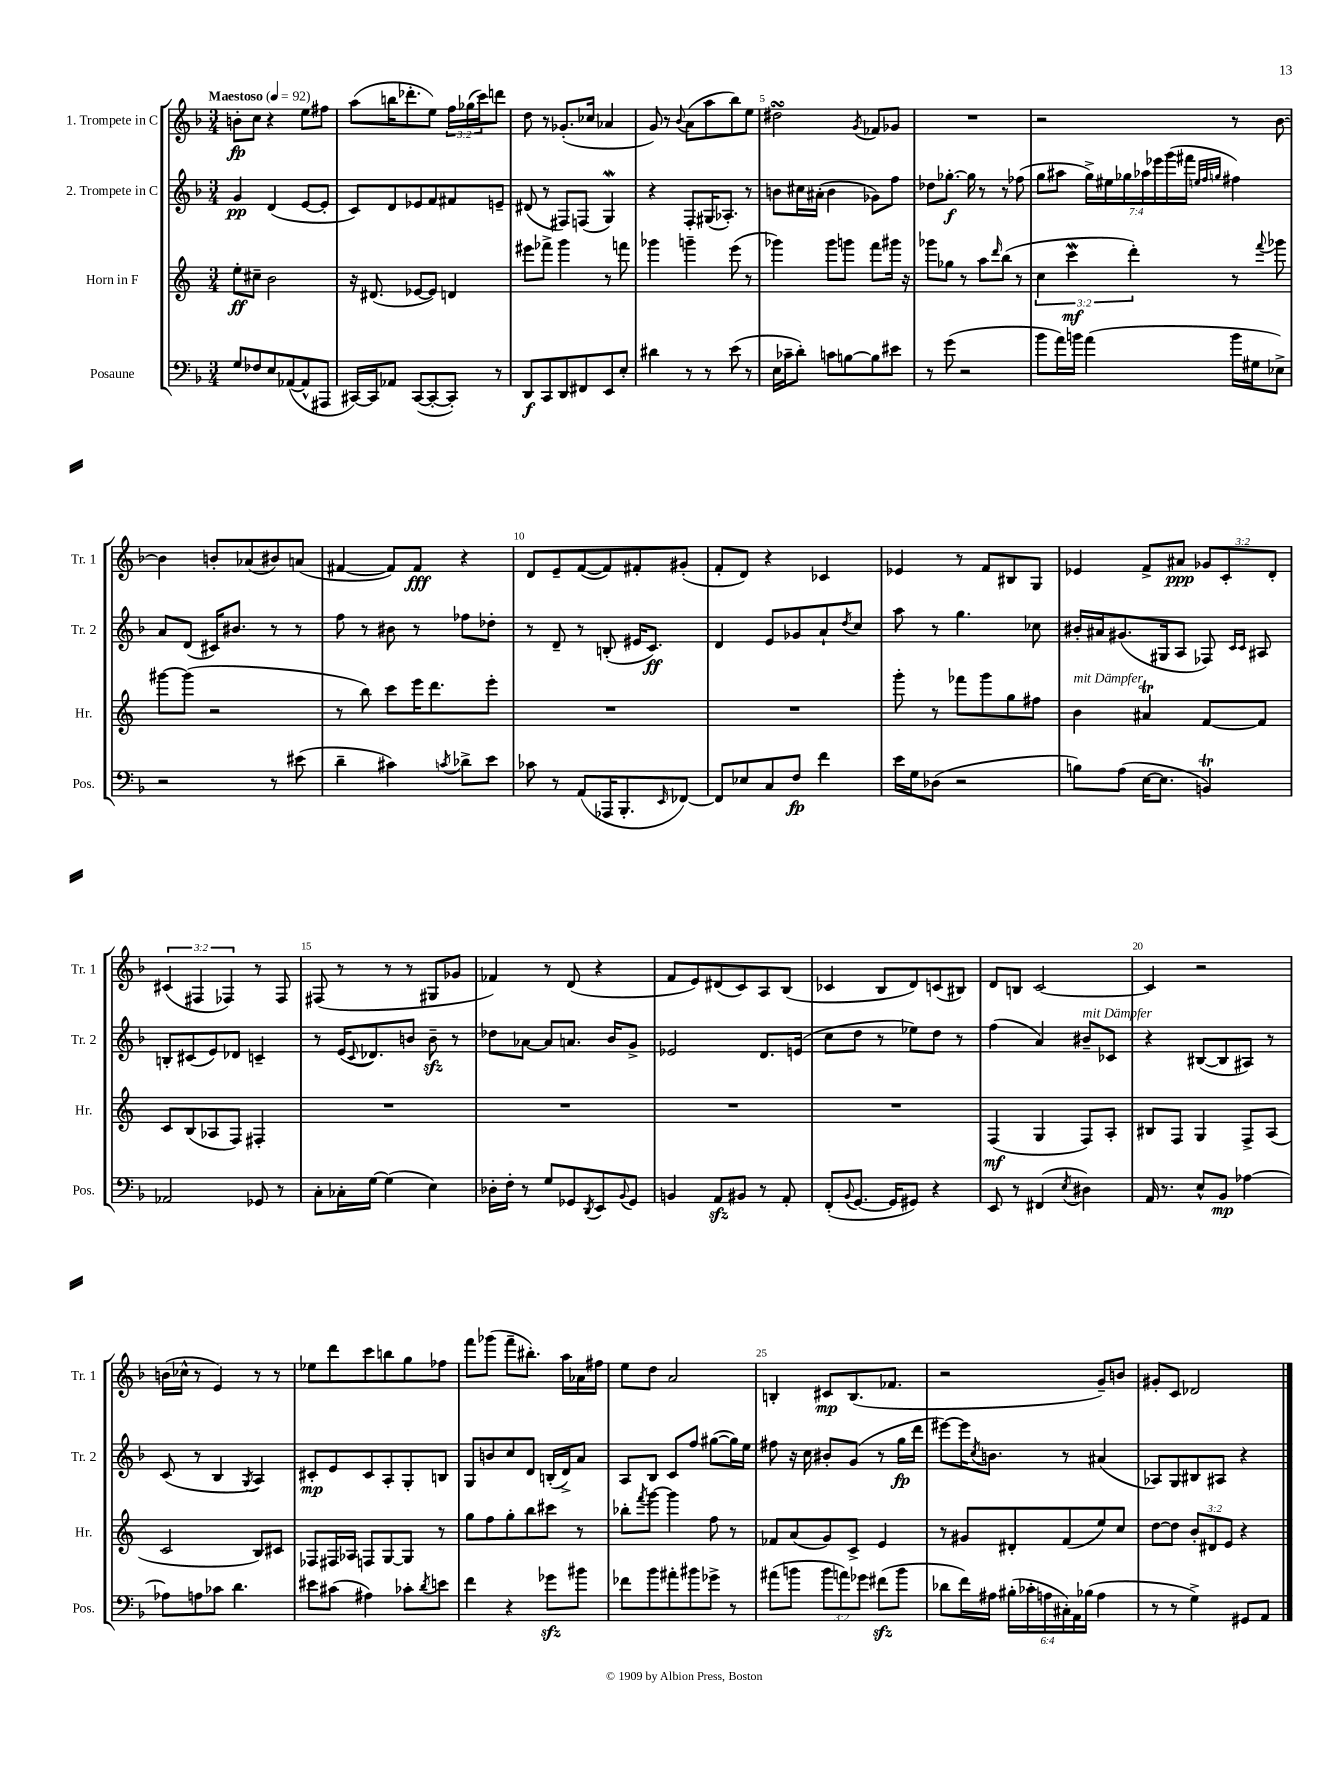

**kern	**dynam	**kern	**dynam	**kern	**dynam	**kern	**dynam
*part4	*part4	*part3	*part3	*part2	*part2	*part1	*part1
*staff4	*staff4	*staff3	*staff3	*staff2	*staff2	*staff1	*staff1
*I"Posaune	*	*I"Horn in F	*	*I"2. Trompete in C	*	*I"1. Trompete in C	*
*I'Pos.	*	*I'Hr.	*	*I'Tr. 2	*	*I'Tr. 1	*
*clefF4	*	*clefG2	*	*clefG2	*	*clefG2	*
*k[b-]	*	*k[]	*	*k[b-]	*	*k[b-]	*
*M3/4	*	*M3/4	*	*M3/4	*	*M3/4	*
*MM92	*	*MM92	*	*MM92	*	*MM92	*
=1	=1	=1	=1	=1	=1	=1	=1
!	!	!	!	!	!	!LO:TX:a:B:t=Maestoso	!
8G/L	.	8ee'\L	ff	4g/	pp	8bn'\L	fp
8F-X/	.	8cc#X~\J	.	.	.	8cc\J	.
8E/	.	2b\	.	(4d/	.	4r	.
([8AA-X/	.	.	.	.	.	.	.
8AA-^^/]	.	.	.	[8e/L	.	8ee\L	.
8AAA#X/J	.	.	.	8e'/J]	.	8ff#X\J	.
=2	=2	=2	=2	=2	=2	=2	=2
[16CC#X/LL)	.	16r	.	8c/L)	.	(8aa\L	.
16CC#/J]	.	(8.d#X/	.	.	.	.	.
8AA-X/J	.	.	.	8d/	.	16bbn\K	.
.	.	.	.	.	.	8.ddd-X'\	.
([8CC#/L	.	[8e-X/L	.	8e-X/	.	.	.
8CC#'/_	.	8e-/J])	.	8f/	.	8ee\J)	.
8CC#'/J])	.	4dn/	.	8f#X/	.	24ff\LL	.
.	.	.	.	.	.	(24gg-X\	.
.	.	.	.	.	.	24ccc\J)	.
8r	.	.	.	8en~/J	.	8dddn\J	.
=3	=3	=3	=3	=3	=3	=3	=3
8DD/L	f	8eee#X\L	.	(8d#X/	.	8dd\	.
8CC/	.	8fff-X^\J	.	8r	.	8r	.
8DD/	.	4ggg\	.	8F#X/L)	.	(8.g-X'/L	.
8FF#X/	.	.	.	(8Fn/J	.	.	.
.	.	.	.	.	.	16cc-X/Jk	.
8EE/	.	8r	.	4GW/)	.	4a-X/	.
8E'/J	.	8fffn\	.	.	.	.	.
=4	=4	=4	=4	=4	=4	=4	=4
4d#X\	.	4ggg-X\	.	4r	.	8g/)	.
.	.	.	.	.	.	8r	.
.	.	.	.	.	.	8qqb-/	.
8r	.	4gggn~\	.	8F'/L	.	(8a\L	.
8r	.	.	.	(16G#X/K	.	8aa\	.
.	.	.	.	8.A-X'/J)	.	.	.
(8e\	.	(8eee\	.	.	.	8bb-\)	.
8r	.	8r	.	8r	.	8ee\J	.
=5	=5	=5	=5	=5	=5	=5	=5
16E\LL	.	4ggg-X\)	.	8bn\L	.	2dd#XsSsS\	.
16c-X~\J	.	.	.	.	.	.	.
8d'\J)	.	.	.	16cc#X\L	.	.	.
.	.	.	.	(16a#X'\JJ	.	.	.
8cn\L	.	8ggg-\L	.	4b\	.	.	.
[8Bn\	.	8gggn\J	.	.	.	.	.
.	.	.	.	.	.	8qg/	.
8B\]	.	8fff\L	.	8g-X\L)	.	8f-X/L	.
8e#X\J	.	16ggg#X\Jk	.	8ff\J	.	8g-X/J	.
.	.	16r	.	.	.	.	.
=6	=6	=6	=6	=6	=6	=6	=6
8r	.	8ggg-X\L	.	8dd-X\L	.	2.r	.
(8g\	.	8gg-X\J	.	[8.gg-X'\J	f	.	.
2r	.	8r	.	.	.	.	.
.	.	.	.	16gg-\]	.	.	.
.	.	8aa\L	.	8r	.	.	.
.	.	16qqddd/	.	.	.	.	.
.	.	(8bb\J	.	8r	.	.	.
.	.	8r	.	(8ff-X\	.	.	.
=7	=7	=7	=7	=7	=7	=7	=7
8b-\L	.	6cc\	.	8gg\L	.	2r	.
16a\L)	.	.	.	8aa#X\J	.	.	.
.	.	6cccw\	mf	.	.	.	.
16bn\JJ	.	.	.	.	.	.	.
(4a\	.	.	.	28gg^\LL)	.	.	.
.	.	.	.	28ee#X\	.	.	.
.	.	.	.	28gg-X\	.	.	.
.	.	6ddd'\)	.	.	.	.	.
.	.	.	.	28aa-X\	.	.	.
.	.	.	.	28eee-X\	.	.	.
.	.	.	.	(28ggg\	.	.	.
.	.	.	.	28fff#X\JJ	.	.	.
.	.	.	.	32qqeen/LLL	.	.	.
.	.	.	.	32qqff/	.	.	.
.	.	.	.	32qqggn/JJJ	.	.	.
16b\LL	.	8r	.	4ff#X\)	.	8r	.
16G#X\J	.	.	.	.	.	.	.
.	.	8qqfff/	.	.	.	.	.
8E-X^\J)	.	8ggg-X\	.	.	.	[8b-\	.
!!LO:LB:g=z
=8	=8	=8	=8	=8	=8	=8	=8
2r	.	[8ggg#X\L	.	8a/L	.	4b-\]	.
.	.	(8ggg#\J]	.	(8d/J	.	.	.
.	.	2r	.	16c#X/KL)	.	8bn'/L	.
.	.	.	.	8.b#X/J	.	.	.
.	.	.	.	.	.	(8a-X/	.
8r	.	.	.	8r	.	8b#X/)	.
(8e#X\	.	.	.	8r	.	(8an/J	.
=9	=9	=9	=9	=9	=9	=9	=9
4d~\	.	8r	.	8ff\	.	[4f#X/	.
.	.	8bb\)	.	8r	.	.	.
4c#X\)	.	8ccc\L	.	8b#X\	.	8f#/L])	.
.	.	16eee\K	.	8r	.	8f#/J	fff
.	.	8.ddd\	.	.	.	.	.
8qcn/	.	.	.	.	.	.	.
8d-X^\L	.	.	.	8ff-X\L	.	4r	.
8e\J	.	8eee'\J	.	8dd-X'\J	.	.	.
=10	=10	=10	=10	=10	=10	=10	=10
8c-X\	.	2.r	.	8r	.	8d/L	.
8r	.	.	.	8d~/	.	8e~/	.
(8AA/L	.	.	.	8r	.	([8f/	.
16AAA-X/K	.	.	.	(8Bn'/	.	8f/])	.
8.BBB-'/	.	.	.	.	.	.	.
.	.	.	.	16e#X/KL	.	8f#X'/	.
.	.	.	.	8.c/J)	ff	.	.
16qqEE/	.	.	.	.	.	.	.
[8FF-X/J)	.	.	.	.	.	(8g#X'/J	.
=11	=11	=11	=11	=11	=11	=11	=11
8FF-/L]	.	2.r	.	4d/	.	8f'/L	.
8E-X/	.	.	.	.	.	8d/J)	.
8C/	.	.	.	8e/L	.	4r	.
8F/J	fp	.	.	8g-X/	.	.	.
4f\	.	.	.	8a`/	.	4c-X/	.
.	.	.	.	8qdd/	.	.	.
.	.	.	.	8cc/J	.	.	.
=12	=12	=12	=12	=12	=12	=12	=12
16e\LL	.	8ggg'\	.	8aa\	.	4e-X/	.
16G\J	.	.	.	.	.	.	.
(8D-X\J	.	8r	.	8r	.	.	.
2r	.	8fff-X\L	.	4.gg\	.	8r	.
.	.	8ggg\	.	.	.	8f/L	.
.	.	8gg\	.	.	.	8B#X/	.
.	.	8ff#X\J	.	8cc-X\	.	8G/J	.
=13	=13	=13	=13	=13	=13	=13	=13
!	!	!LO:TX:a:i:t=mit Dämpfer	!	!	!	!	!
8Bn\L)	.	4b\	.	16b#X'/LL	.	4e-X/	.
.	.	.	.	16a#X/J	.	.	.
(8A\J	.	.	.	(8.g#X/	.	.	.
[16E\KL	.	4a#Xt/	.	.	.	8f^/L	.
8.E\J]	.	.	.	16G#X/k	.	.	.
.	.	.	.	8A/J	.	8a#X/J	ppp
4BBnt/)	.	[8f/L	.	8F-X/)	.	12g-X/L	.
.	.	.	.	.	.	12c'/	.
.	.	.	.	16qqc/LL	.	.	.
.	.	.	.	16qqc/JJ	.	.	.
.	.	8f/J]	.	8A#X/	.	.	.
.	.	.	.	.	.	12d'/J	.
!!LO:LB:g=z
=14	=14	=14	=14	=14	=14	=14	=14
2AA-X/	.	8c/L	.	8Bn'/L	.	(6c#X/	.
.	.	(8B/	.	(8c#X/	.	.	.
.	.	.	.	.	.	6F#X/	.
.	.	8A-X/	.	8e/)	.	.	.
.	.	.	.	.	.	6F-X/)	.
.	.	8F/J)	.	8d-X/J	.	.	.
8GG-X/	.	4F#X'/	.	4cn~/	.	8r	.
8r	.	.	.	.	.	8F-/	.
=15	=15	=15	=15	=15	=15	=15	=15
8C'\L	.	2.r	.	8r	.	(8F#X/	.
16C-X'\L	.	.	.	(16e/KL	.	8r	.
.	.	.	.	8qqc/	.	.	.
[16G\JJ	.	.	.	8.d-X/)	.	.	.
(4G\]	.	.	.	.	.	8r	.
.	.	.	.	8bn/J	.	8r	.
4E\)	.	.	.	8bzz~\	.	8G#X/L	.
.	.	.	.	8r	.	8g-X/J	.
=16	=16	=16	=16	=16	=16	=16	=16
16D-X'\LL	.	2.r	.	8dd-X\L	.	4f-X/)	.
16F'\JJ	.	.	.	.	.	.	.
8r	.	.	.	[8a-X\J	.	.	.
8G/L	.	.	.	8a-/L]	.	8r	.
8GG-X/	.	.	.	8.an/J	.	(8d/	.
8qDD/	.	.	.	.	.	.	.
8EE/	.	.	.	.	.	4r	.
.	.	.	.	16b-/KL	.	.	.
8qqBB-/	.	.	.	.	.	.	.
8GG-/J	.	.	.	8g^/J	.	.	.
=17	=17	=17	=17	=17	=17	=17	=17
4BBn/	.	2.r	.	2e-X/	.	8f/L	.
.	.	.	.	.	.	8e/)	.
8AAzz/L	.	.	.	.	.	(8d#X/	.
8BB#X/J	.	.	.	.	.	8c/)	.
8r	.	.	.	8.d/L	.	8A/	.
8AA'/	.	.	.	.	.	(8B-/J	.
.	.	.	.	(16en/Jk	.	.	.
=18	=18	=18	=18	=18	=18	=18	=18
(8FF'/L	.	2.r	.	8cc\L	.	4c-X/	.
8qqBB-/	.	.	.	.	.	.	.
[8.GG/J	.	.	.	8dd\J	.	.	.
.	.	.	.	8r	.	8B-/L	.
16GG/KL]	.	.	.	.	.	.	.
8GG#X/J)	.	.	.	8ee-X\L)	.	8d/)	.
4r	.	.	.	8dd\J	.	(8cn/	.
.	.	.	.	8r	.	8B#X/J)	.
=19	=19	=19	=19	=19	=19	=19	=19
8EE/	.	(4F/	mf	(4ff\	.	8d/L	.
8r	.	.	.	.	.	8Bn/J	.
(4FF#X/	.	4G/	.	4a/)	.	[2c/	.
8qE/	.	.	.	.	.	.	.
!	!	!	!	!LO:TX:a:i:t=mit Dämpfer	!	!	!
4D#X\)	.	8F/L)	.	8b#X~/L	.	.	.
.	.	8A'/J	.	8c-X/J	.	.	.
=20	=20	=20	=20	=20	=20	=20	=20
16AA/	.	8B#X/L	.	4r	.	4c/]	.
8.r	.	.	.	.	.	.	.
.	.	8F/J	.	.	.	.	.
8E^^/L	.	4G/	.	([8B#X/L	.	2r	.
8BB-/J	mp	.	.	8B#/]	.	.	.
[4A-X\	.	8F^/L	.	8A#X/J)	.	.	.
.	.	(8A/J	.	8r	.	.	.
!!LO:LB:g=z
=21	=21	=21	=21	=21	=21	=21	=21
8A-X\L]	.	2c/	.	(8c/	.	(16bn\LL	.
.	.	.	.	.	.	16cc-X^^\JJ	.
8An\	.	.	.	8r	.	8r	.
8c-X\J	.	.	.	4B-/	.	4e/)	.
4.d\	.	.	.	.	.	.	.
.	.	.	.	8qG/	.	.	.
.	.	8B/L)	.	4A/)	.	8r	.
.	.	8c#X/J	.	.	.	8r	.
=22	=22	=22	=22	=22	=22	=22	=22
8e#X\L	.	8F-X/L	.	8c#X'/L	mp	8ee-X\L	.
(8c#X\J	.	16F#X/L	.	8e/	.	8ddd\	.
.	.	16A-X/JJ	.	.	.	.	.
4A#X\)	.	8Fn/L	.	8c#/	.	8ccc\	.
.	.	[8G/	.	8A'/	.	8bbn\	.
8c-X'\L	.	8G/J]	.	8G'/	.	8gg\	.
8qd/	.	.	.	.	.	.	.
8en\J	.	8r	.	8Bn/J	.	8ff-X\J	.
=23	=23	=23	=23	=23	=23	=23	=23
4f\	.	8gg\L	.	8G/L	.	8fff\L	.
.	.	8ff\	.	8bn/	.	(8ggg-X\J	.
4r	.	8gg'\	.	8cc/	.	8fff~\L	.
.	.	8bb\	.	8d/J	.	8.bb#X'\J)	.
8g-Xzz\L	.	8ccc#X\J	.	(16Bn'/LL	.	.	.
.	.	.	.	16d^/J)	.	16aa\LL	.
8b#X\J	.	8r	.	8a/J	.	16a-X\	.
.	.	.	.	.	.	16ff#X\JJ	.
=24	=24	=24	=24	=24	=24	=24	=24
8f-X\L	.	8bb-X'\L	.	8A/L	.	8ee\L	.
.	.	8qfff/	.	.	.	.	.
8b-\	.	[8ggg\J	.	8B-/J	.	8dd\J	.
8a#X'\	.	4ggg\]	.	8c/L	.	2a/	.
8b#X\	.	.	.	8ff/J	.	.	.
8g-X^\J	.	8ff\	.	([8gg#X\L	.	.	.
8r	.	8r	.	16gg#\L])	.	.	.
.	.	.	.	16ee\JJ	.	.	.
=25	=25	=25	=25	=25	=25	=25	=25
(8a#X\L	.	8f-X/L	.	8ff#X\	.	4Bn'/	.
8bn\J	.	(8a/	.	16r	.	.	.
.	.	.	.	16cc\	.	.	.
12b\L	.	8g/)	.	8b#X'/L	.	8c#X/L	mp
12an\)	.	.	.	.	.	.	.
.	.	8c^/J	.	(8g/J	.	(8.B/	.
12g-X\J	.	.	.	.	.	.	.
(8f#Xzz\L	.	4e/	.	8r	.	.	.
.	.	.	.	.	.	8.f-X/J	.
8b\J	.	.	.	16gg\LL	fp	.	.
.	.	.	.	16ddd\JJ	.	.	.
=26	=26	=26	=26	=26	=26	=26	=26
8d-X\L	.	8r	.	[8eee#X\L)	.	2r	.
16f\L)	.	8g#X/L	.	16eee#\K]	.	.	.
.	.	.	.	8qcc/	.	.	.
16A#X\JJ	.	.	.	8.bn\J	.	.	.
(24B#X'\LL	.	8d#X'/	.	.	.	.	.
24c-X'\	.	.	.	.	.	.	.
24An\	.	.	.	.	.	.	.
24C#X'\)	.	(8f/	.	8r	.	.	.
24AA\	.	.	.	.	.	.	.
(24B-X\JJ	.	.	.	.	.	.	.
4A\	.	8ee/)	.	(4a#X/	.	8g~/L)	.
.	.	8cc/J	.	.	.	8bn/J	.
=27	=27	=27	=27	=27	=27	=27	=27
8r	.	[8dd\L	.	8A-X/L)	.	8g#X'/L	.
8r	.	8dd\J]	.	8G/	.	8c/J	.
4G^\)	.	12b'/L	.	8B#X/	.	2d-X/	.
.	.	12d#X/	.	.	.	.	.
.	.	.	.	8A#X/J	.	.	.
.	.	12e/J	.	.	.	.	.
8GG#X/L	.	4r	.	4r	.	.	.
8AA/J	.	.	.	.	.	.	.
==	==	==	==	==	==	==	==
*-	*-	*-	*-	*-	*-	*-	*-
